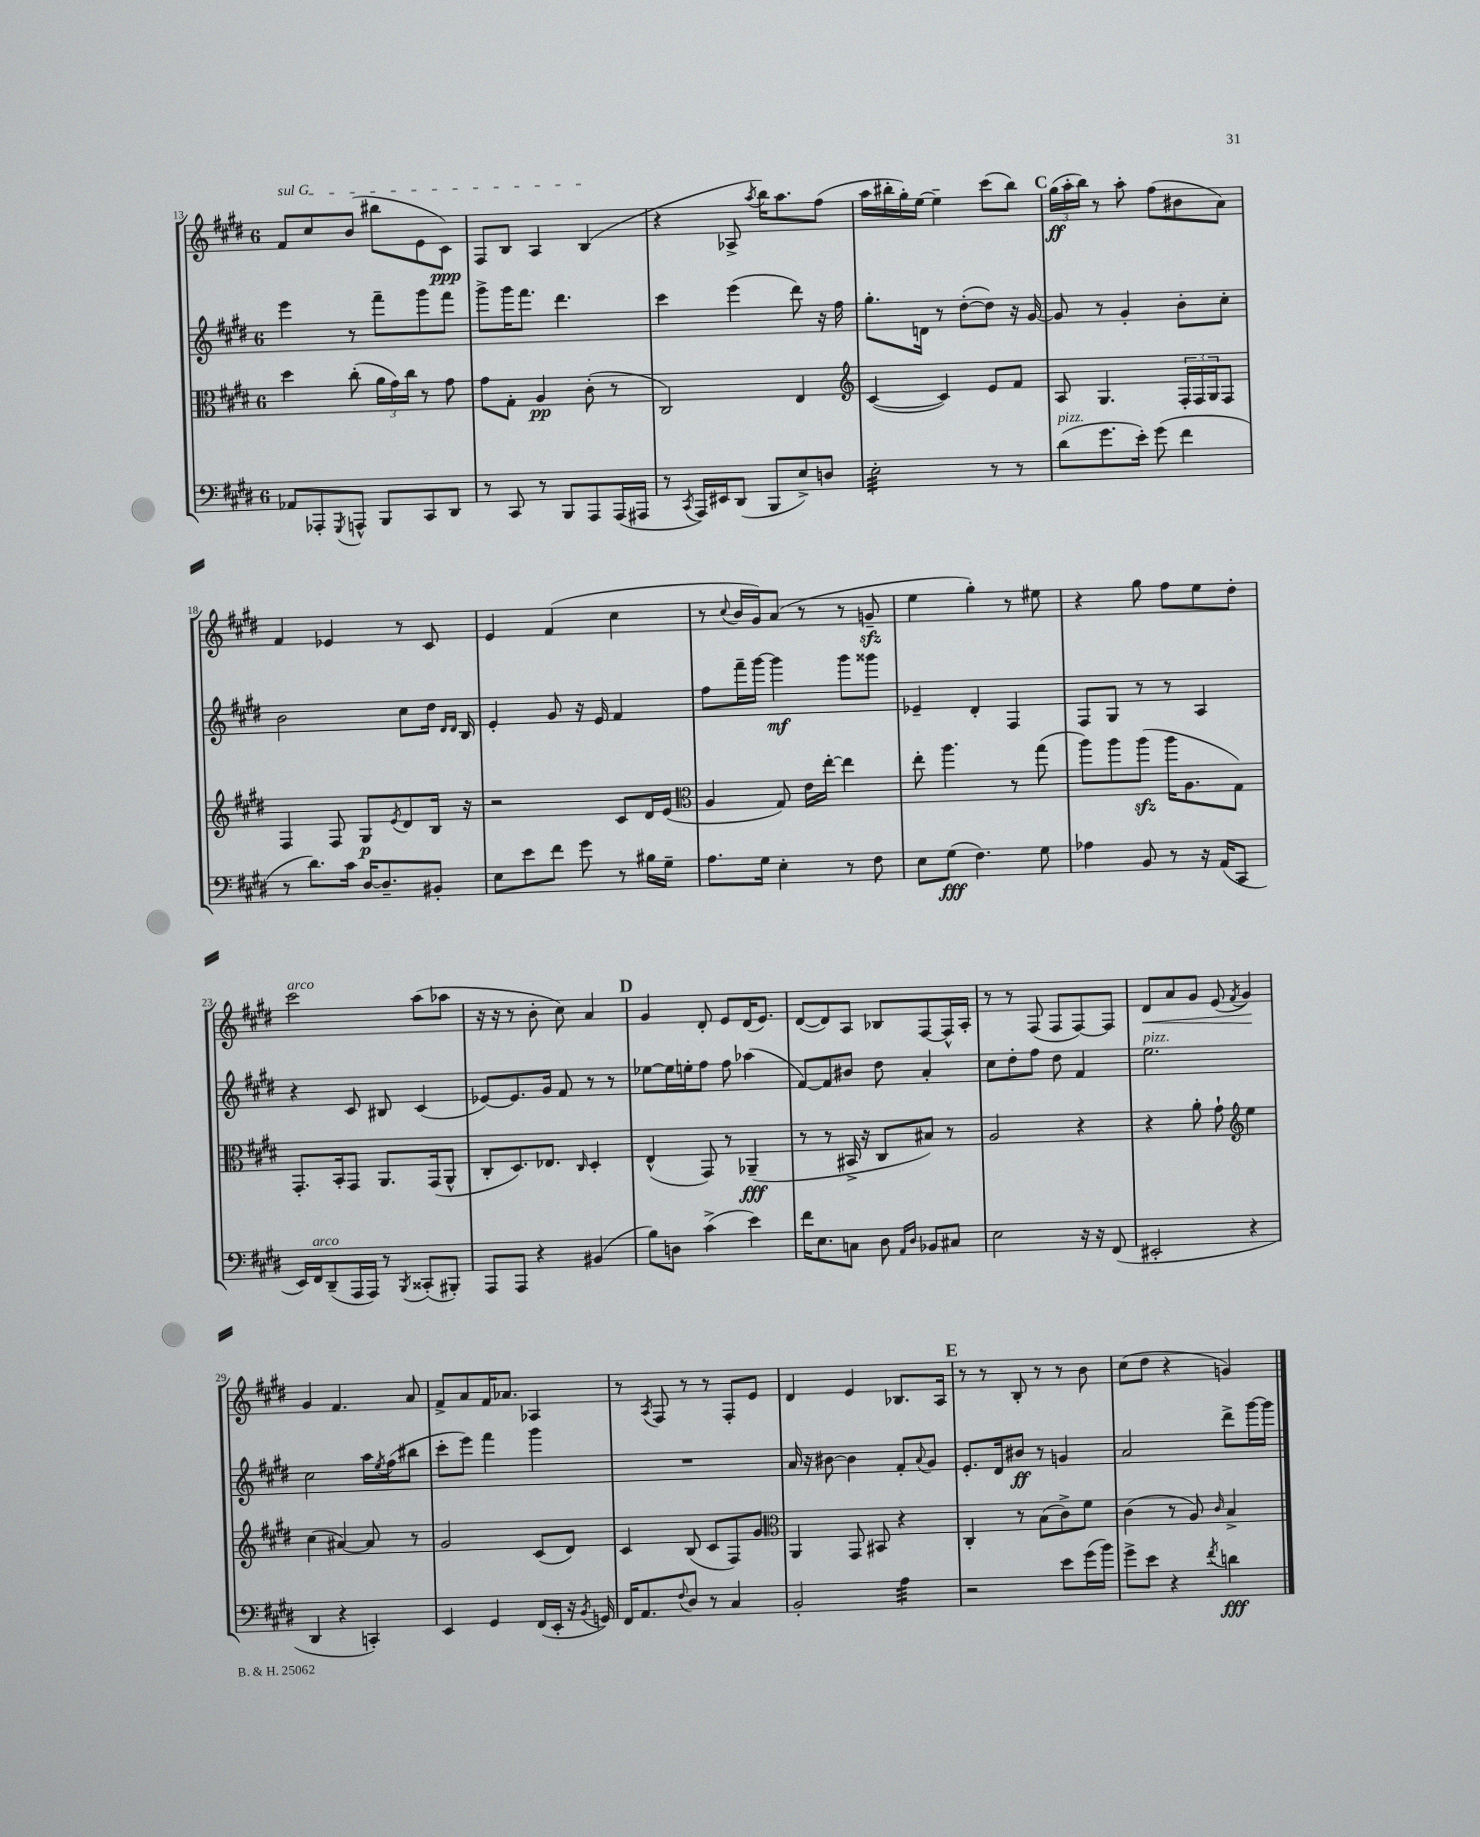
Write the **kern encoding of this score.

**kern	**kern	**kern	**kern
*staff4	*staff3	*staff2	*staff1
*clefF4	*clefC3	*clefG2	*clefG2
*k[f#c#g#d#]	*k[f#c#g#d#]	*k[f#c#g#d#]	*k[f#c#g#d#]
*M6/8	*M6/8	*M6/8	*M6/8
8AA-/L	4dd#\	4eee\	8f#/L
8AAA-'/	.	.	8cc#/
8qGGG#/	.	.	.
8AAA^^/J	(8cc#'\	8r	(8b/J
8BBB/L	24a\LL	8fff#~\L	8bb#\L
.	24g#\)	.	.
.	24cc#\JJ	.	.
8CC#/	8r	8ggg#\	8e\
8DD#/J	8g#\	8fff#\J	8c#\J)
=	=	=	=
8r	8g#\L	8ggg#^\L	8F#/L
8CC#/	8G#'\J	16ggg#\K	8B/J
.	.	8.fff#\J	.
8r	4A/	.	4A/
8BBB/L	.	4.ddd#\	.
8AAA/	(8c#'\	.	(4B/
(16AAA/L	8r	.	.
16AAA#/JJ	.	.	.
=	=	=	=
8r	2C#/)	4ccc#\	4r
8qCC#/	.	.	.
16AAA/LL)	.	.	.
16EE#/J	.	.	.
(8DD#/J	.	(4eee\	8A-^/
.	.	.	8qaa/
8BBB/L	.	.	16bb\LK)
.	.	.	8.aa\
8E^/)	4E/	8ddd#\)	.
8D/J	.	16r	(8ff#\J
.	.	16ff#\	.
=	=	=	=
*	*clefG2	*	*
2E'\	([4c#/	8.gg#'\L	16aa\LL
.	.	.	16bb#'\
.	.	.	16gg#'\)
.	.	16d\Jk	[16ee\JJ
.	4c#/])	8r	4ee~\]
.	.	([8dd#'\L	.
8r	8e/L	8dd#\]J)	(8ccc#\L
8r	8f#/J	16r	8bb#\J)
.	.	[16g#/	.
=	=	=	=
(8d#\L	8A/	8g#/]	(24gg#\LL
.	.	.	24aa'\
.	.	.	24bb\JJ)
8.g#\	4.G#/	8r	8r
.	.	4g#'/	8aa'\
16e'\Jk)	.	.	.
(8g#\	.	.	(8ff#\L
4f#\	24F#'/LL	8b'\L	8b#\
.	24F#/	.	.
.	24G#/J	.	.
.	8F#/J	8cc#'\J	8a\J)
=	=	=	=
8r	4F#/	2b\	4f#/
8.d#\L)	.	.	.
.	8F#/	.	4e-/
16c#\Jk	.	.	.
[16D#/LK	8G#/L	.	.
8.D#~/]	.	.	.
.	8qe/	.	.
.	8d#/	8cc#\L	8r
8BB#'/J	16B/Jk	16dd#\Jk	8c#/
.	.	16qqd#/LL	.
.	.	16qqd#/JJ	.
.	16r	16B/	.
=	=	=	=
8E\L	2r	4e'/	4e/
8e\	.	.	.
8f#\J	.	8g#/	(4f#/
8g#\	.	16r	.
.	.	16e/	.
8r	8c#/L	4f#/	4cc#\
16B#\LL	16d#/L	.	.
16G#~\JJ	(16e/JJ	.	.
=	=	=	=
*	*clefC3	*	*
8.A\L	4A/	8ff#\L	8r
.	.	.	8qqcc#/
.	.	16fff#~\L	16b/LL
16G#\Jk	.	[16ggg#\JJ	16g#/J)
4E'\	8G#/)	4ggg#\]	(8a/J
.	16e\LL	.	8r
.	[16ee'\JJ	.	.
8r	4ee\]	8ggg#\L	8r
8F#\	.	8ggg##\J	8g~/
=	=	=	=
8E\L	8ee'\	4e-~/	4ee\
(8G#\J	4.aa\	.	.
4.F#\)	.	4d#'/	4gg#'\)
.	8r	4F#/	8r
8G#\	(8gg#\	.	8ee#\
=	=	=	=
4A-\	8aa\L)	8F#/L	4r
.	8aa\	8G#/J	.
8BB/	(8aa\J	8r	8gg#\
8r	16aa\LK	8r	8ff#\L
.	8.A\	.	.
16r	.	4A/	8ee\
(16AA/LK	.	.	.
8CC#/J	8G#\J)	.	8dd#'\J
=	=	=	=
16EE/LL)	8.GG#'/L	4r	2ccc#\
16FF#/J	.	.	.
(8DD#~/	.	.	.
.	16BB'/k	.	.
16AAA/L	8GG#/J	8c#/	.
16AAA/JJ)	.	.	.
8r	8.AA/L	8B#/	.
8qBBB/	.	.	.
(8CC##'/L	.	(4c#/	(8aa\L
.	(16GG#/k	.	.
8BBB#'/J)	8AA^^/J	.	8aa-\J
=	=	=	=
8AAA/L	8C#'/L	[8e-/L)	16r
.	.	.	16r
8AAA/J	8.D#/)	8.e-/]	8r
4r	.	.	8b'\
.	8.E-/J	16g#/Jk	.
.	.	8f#/	8cc#\)
.	16qqC#/	.	.
(4BB#/	4D#'/	8r	4a/
.	.	8r	.
=	=	=	=
8B\L)	(4E^^/	[8ee-\L	4g#/
8D\J	.	16ee-\]L	.
.	.	16ee'\J	.
(4c#^\	8GG#/)	8ff#\J	8d#'/
.	8r	8ff#\	8e/L
4e\)	(4AA-~/	(4aa-\	(16d#/K
.	.	.	8.e/J)
=	=	=	=
16f#\LK	8r	[8f#/L)	([8d#/L
8.E\	.	.	.
.	8r	8f#/]	8d#/])
8C\J	16BB#^/	8b#/J	8A/J
.	16r	.	.
8D#\	8C#/L	8dd#\	8B-/L
16qqAA/LL	.	.	.
16qqD#/JJ	.	.	.
8BB-/L	8B#/J)	4a'/	[8F#/
8C#/J	8r	.	16F#^^/]L
.	.	.	16A'/JJ
=	=	=	=
2E\	2A/	8cc#\L	8r
.	.	8dd#'\	8r
.	.	8ff#\J	(8F#/
.	.	8dd#\	8F#/L
16r	4r	4f#/	[8F#/)
16r	.	.	.
(8FF#/	.	.	8F#/]J
=	=	=	=
2EE#'/	4r	2.ee\	8d#/L
.	.	.	8a/
.	8a'\	.	8g#/J
.	8g#`\	.	(8e/
*	*clefG2	*	*
.	.	.	8qf#/
4r	4ee\	.	4g#/)
=	=	=	=
4DD#/	(4cc#\	2cc#\	4g#/
4r	[4a#/)	.	4.f#/
4CC'/)	8a#/]	16aa\LL	.
.	.	8qee/	.
.	.	(16ff#\J	.
.	8r	8bb#\J	8a/
=	=	=	=
4EE/	2g#/	8ccc#'\L	8f#^/L
.	.	8eee\J)	8a/
4GG#/	.	4fff#\	16f#/K
.	.	.	8.a-/J
(16FF#/LL	(8c#/L	4ggg#\	4A-/
16EE'/JJ	.	.	.
16r	8d#/J)	.	.
8qBB/	.	.	.
16GG/)	.	.	.
=	=	=	=
16FF#/LK	4c#/	2.r	8r
8.AA/	.	.	.
.	.	.	8qA/
.	.	.	8F#/
8qqF#/	.	.	.
8D#/J	(8B/	.	8r
8r	8c#/L	.	8r
4C#/	8F#/)	.	8F#'/L
.	8g#/J	.	8e/J
=	=	=	=
*	*clefC3	*	*
2BB'/	4AA/	16a/	4d#/
.	.	16r	.
.	.	[8b#\	.
.	8GG#/	4b#\]	4e/
.	8BB#/	.	.
4A\	4r	8f#'/L	8.B-/L
.	.	8qqa/	.
.	.	8g#/J	.
.	.	.	16A/Jk
=	=	=	=
2r	4C#'/	8.e'/L	8r
.	.	.	8r
.	.	16d#/k	.
.	8r	8b#/J	8B'/
.	(8B\L	8r	8r
8e\L	8c#^\)	4g/	8r
(16g#\L	8f#\J	.	8b\
16b\JJ)	.	.	.
=	=	=	=
8g#^\L	(4c#\	2a/	(8cc#\L
8e\J	.	.	8dd#\J
4r	8r	.	4r
.	8A/)	.	.
8qf#/	16qqc#/	.	.
4d\	4B^/	8ddd#^\L	4g/)
.	.	[16ggg#\L	.
.	.	16ggg#\]JJ	.
==	==	==	==
*-	*-	*-	*-
